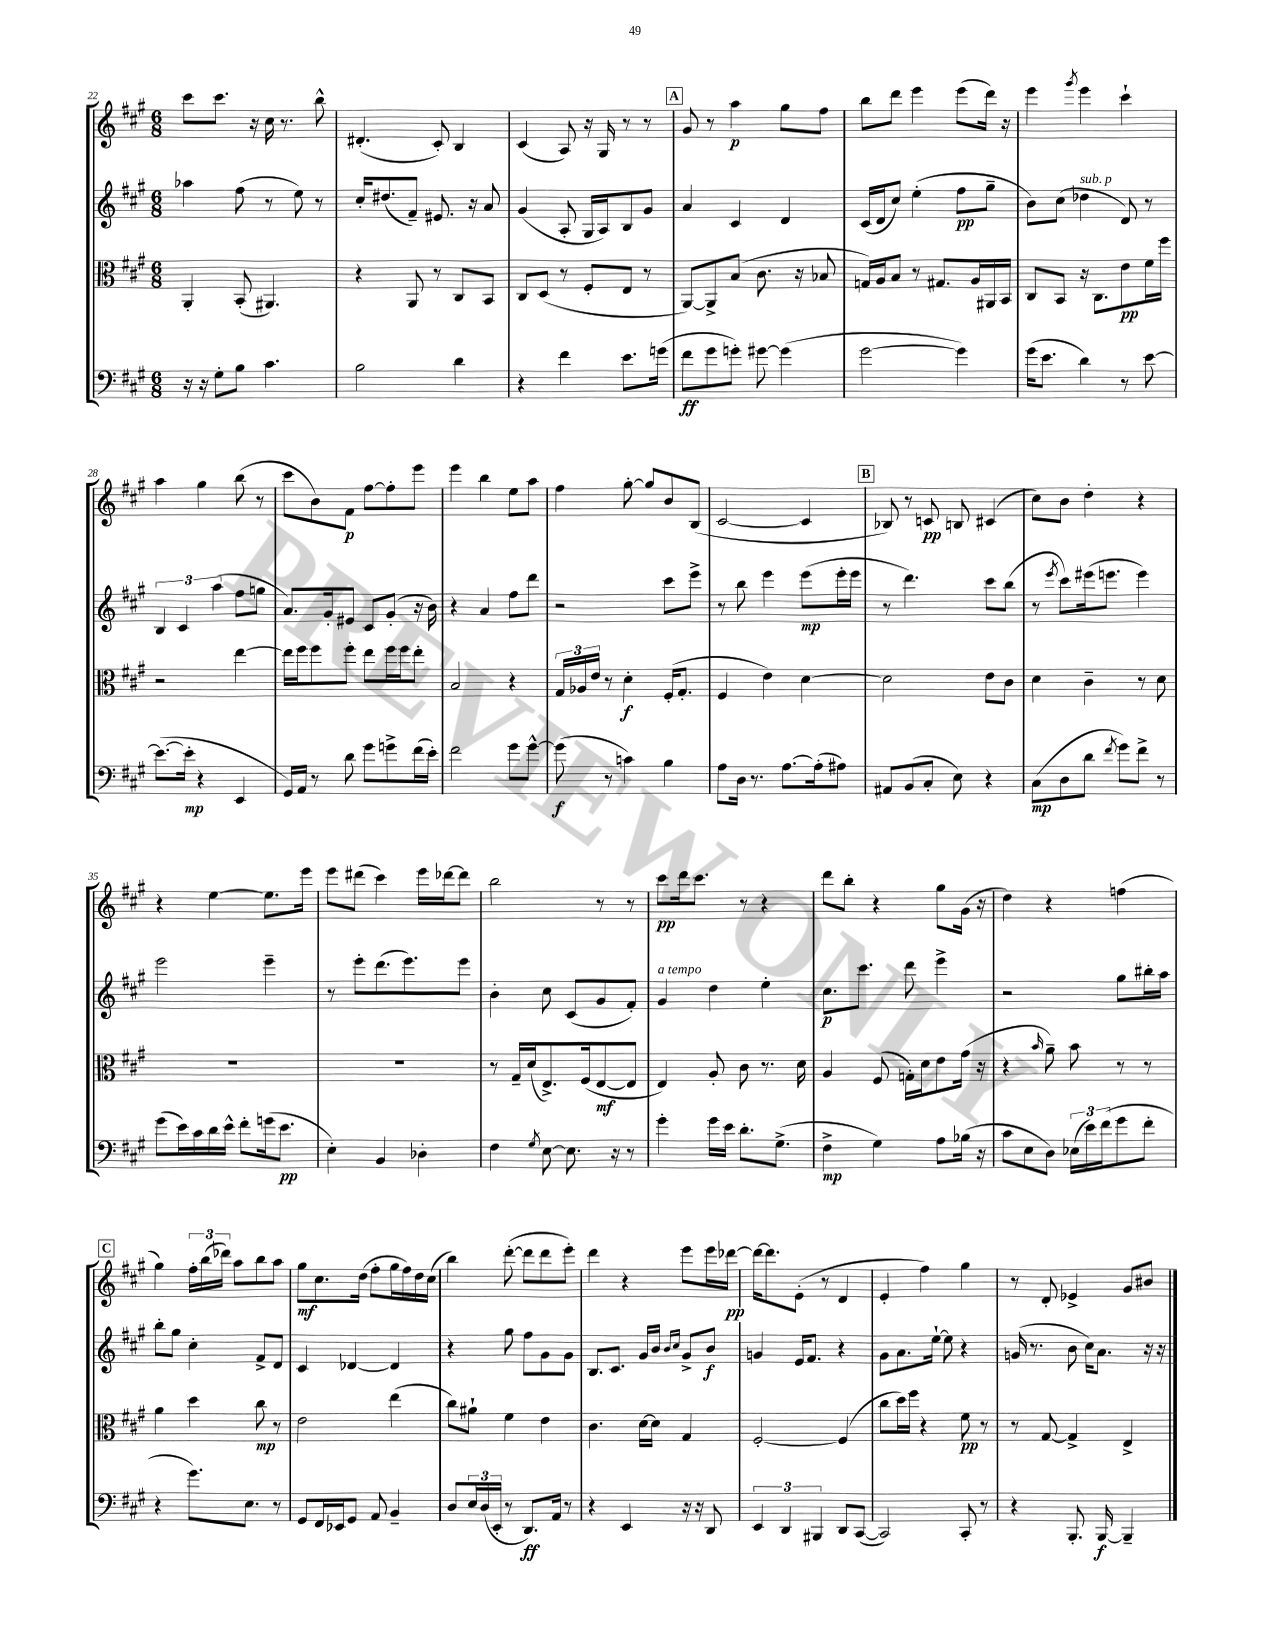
<<
\new StaffGroup <<
\new Staff = "s0" {
    \clef treble \key a \major \numericTimeSignature \time 6/8
    cis'''8 cis'''8. r16 cis''16 r8. b''8-^ |
    dis'4.-.( cis'8-.) b4 |
    cis'4( a8) r16 gis16 r8 r8 |
    \mark \markup { \box "A" } gis'8 r8 a''4\p gis''8 fis''8 |
    b''8 d'''8 e'''4 e'''8( d'''16) r16 |
    e'''4 \acciaccatura { gis'''8 } e'''4 cis'''4-! |
    a''4 gis''4 b''8( r8 |
    cis'''8 b'8) fis'8\p fis''8~ fis''8-. e'''8 |
    e'''4 b''4 e''8 a''8 |
    fis''4 gis''8~-. gis''8 b'8 b8( |
    cis'2~ cis'4 |
    \mark \markup { \box "B" } bes8) r8 c'8\pp b8 cis'4( |
    cis''8) b'8 d''4-. r4 |
    r4 e''4~ e''8. e'''16 |
    e'''8 dis'''8( cis'''4) e'''16 des'''16~ des'''8 |
    b''2 r8 r8 |
    cis'''8\pp d'''16 cis'''8. r8 r4 |
    d'''8 b''8-. r4 gis''8 gis'16( r16 |
    d''4) r4 f''4( |
    \mark \markup { \box "C" } gis''4) \tuplet 3/2 { fis''16-. b''16( des'''16) } a''8 b''8 a''8 |
    gis''8\mf cis''8. d''16( fis''8-. gis''16 fis''16) d''16 cis''16( |
    b''4) d'''8~-.( d'''8 d'''8 e'''8-.) |
    d'''4 r4 e'''8 e'''16 des'''16~\pp |
    des'''16~ des'''8. e'8-.( r8 d'4 |
    e'4-. fis''4) gis''4 |
    r8 d'8-. ees'4-> gis'8 bis'8 \bar "|." |
}
\new Staff = "s1" {
    \clef treble \key a \major \numericTimeSignature \time 6/8
    aes''4 fis''8( r8 e''8) r8 |
    cis''16-. dis''8.( fis'8--) eis'8. r16 a'8 |
    gis'4( a8-. gis16 a16) b8 gis'8 |
    \mark \markup { \box "A" } a'4 cis'4 d'4 |
    cis'16( d'16 cis''8) e''4-.( fis''8\pp gis''8-- |
    b'8) cis''8( des''4^\markup { \italic "sub. p" } d'8) r8 |
    \tuplet 3/2 { b4 cis'4 a''4( } fis''8 g''8 |
    a'8.) gis'16-. eis'8 cis'8 gis'8-.( r16 b'16) |
    r4 a'4 fis''8 d'''8 |
    r2 cis'''8 e'''8-> |
    r8 b''8 e'''4 e'''8\mp( e'''16-. e'''16 |
    \mark \markup { \box "B" } r8 d'''4.) cis'''8 b''8( |
    r8 \acciaccatura { e'''8 } cis'''8) eis'''16( e'''8. e'''4) |
    e'''2 e'''4-- |
    r8 e'''8-. d'''8.( e'''8.) e'''8 |
    b'4-. cis''8 cis'8( gis'8 fis'8-.) |
    gis'4^\markup { \italic "a tempo" } d''4 e''4-. |
    cis''8.\p cis'''8. d'''8 e'''4-> |
    r2 gis''8 bis''16-. a''16 |
    \mark \markup { \box "C" } b''8-. gis''8 cis''4-. fis'8-> d'8 |
    cis'4 des'4~ des'4 |
    r4 gis''8 fis''8 gis'8 gis'8 |
    b8. cis'8. gis'16 b'16 \grace { b'16 cis''16 } gis'8-> b'8\f |
    g'4 e'16 fis'8. r4 |
    gis'8 a'8. e''16~-! e''8 r4 |
    g'16( r8. b'8 cis''16) a'8. r16 r16 \bar "|." |
}
\new Staff = "s2" {
    \clef alto \key a \major \numericTimeSignature \time 6/8
    a,4-. b,8-.( ais,4.) |
    r4 a,8 r8 cis8 b,8 |
    cis8 d8( r8 fis8-. e8 r8 |
    \mark \markup { \box "A" } a,8~) a,8-> b8( cis'8. r16 bes8 |
    g16) a16 b8 r8 gis8. a16 ais,16 b,16 |
    cis8 b,8 r16 cis8. e'8\pp fis'16 fis''16 |
    r2 e''4~ |
    e''16 fis''16 fis''8 fis''8-. e''8 fis''16 fis''16 e''8-. |
    b2 r4 |
    \tuplet 3/2 { gis16 aes16 e'16 } r8 d'4-.\f fis16-.( gis8.-. |
    fis4 e'4) d'4~ |
    \mark \markup { \box "B" } d'2 e'8 cis'8 |
    d'4 cis'4-- r8 d'8 |
    R2. |
    R2. |
    r8 gis16-- d'16( e8.->) fis16( e8~\mf e8 |
    e4) a8-. cis'8 r8. d'16 |
    a4 fis8( g16-.) d'16 e'8 gis'16( r16 |
    r4 \grace { b'16 } a'8--) b'8 r8 r8 |
    \mark \markup { \box "C" } a'4 d''4 cis''8\mp r8 |
    e'2 e''4( |
    cis''8) ais'8-! fis'4 e'4 |
    cis'4. d'16~ d'16 gis4 |
    fis2~-. fis4( |
    cis''8 d''16) fis''16 r4 fis'8\pp r8 |
    r8 gis8~ gis4-> e4-> \bar "|." |
}
\new Staff = "s3" {
    \clef bass \key a \major \numericTimeSignature \time 6/8
    r16 r16 gis8-. b8 cis'4. |
    b2 d'4 |
    r4 fis'4 e'8. g'16( |
    \mark \markup { \box "A" } fis'8\ff gis'8 g'8-.) gis'8~ gis'4( |
    gis'2~ gis'4) |
    gis'16( e'8. d'4) r8 e'8~ |
    e'8.~( e'16-.\mp r4 e,4 |
    gis,16) a,16 r8 d'8 gis'8 g'8-> fis'16( e'16-.) |
    fis'2 gis'8 gis'8~-^ |
    gis'8\f( r8 c'4) b4 |
    a8 d16 r8. a8.~ a16-.( ais8) |
    \mark \markup { \box "B" } ais,8 b,8( cis8-. e8) r4 |
    cis8\mp( d8 d'8 \acciaccatura { fis'8 } gis'8) fis'8-> r8 |
    gis'8( e'16) cis'16 d'16 e'16-^ fis'8-. g'16( e'8.\pp |
    e4-.) b,4 des4-. |
    fis4 \acciaccatura { gis8 } e8~ e8. r16 r8 |
    gis'4-. gis'16 e'16 d'8.-. gis8.->( |
    fis4->\mp gis4) a8 bes16( r16 |
    cis'8 e8 d8) \tuplet 3/2 { ees16( e'16) fis'16( } gis'8 fis'8-. |
    \mark \markup { \box "C" } r4 gis'8.) e8. r8 |
    gis,8 fis,16 ees,16 gis,8 a,8 b,4-- |
    d8 \tuplet 3/2 { e16 d16( e,16-. } r8 d,8.\ff) a,16 r8 |
    r4 e,4 r16 r16 d,8 |
    \tuplet 3/2 { e,4 d,4 bis,,4 } d,8 cis,8~( |
    cis,2) cis,8-. r8 |
    r4 b,,8.-. b,,16~\f b,,4-- \bar "|." |
}
>>
>>
\layout { \context { \Score currentBarNumber = #22 } }
